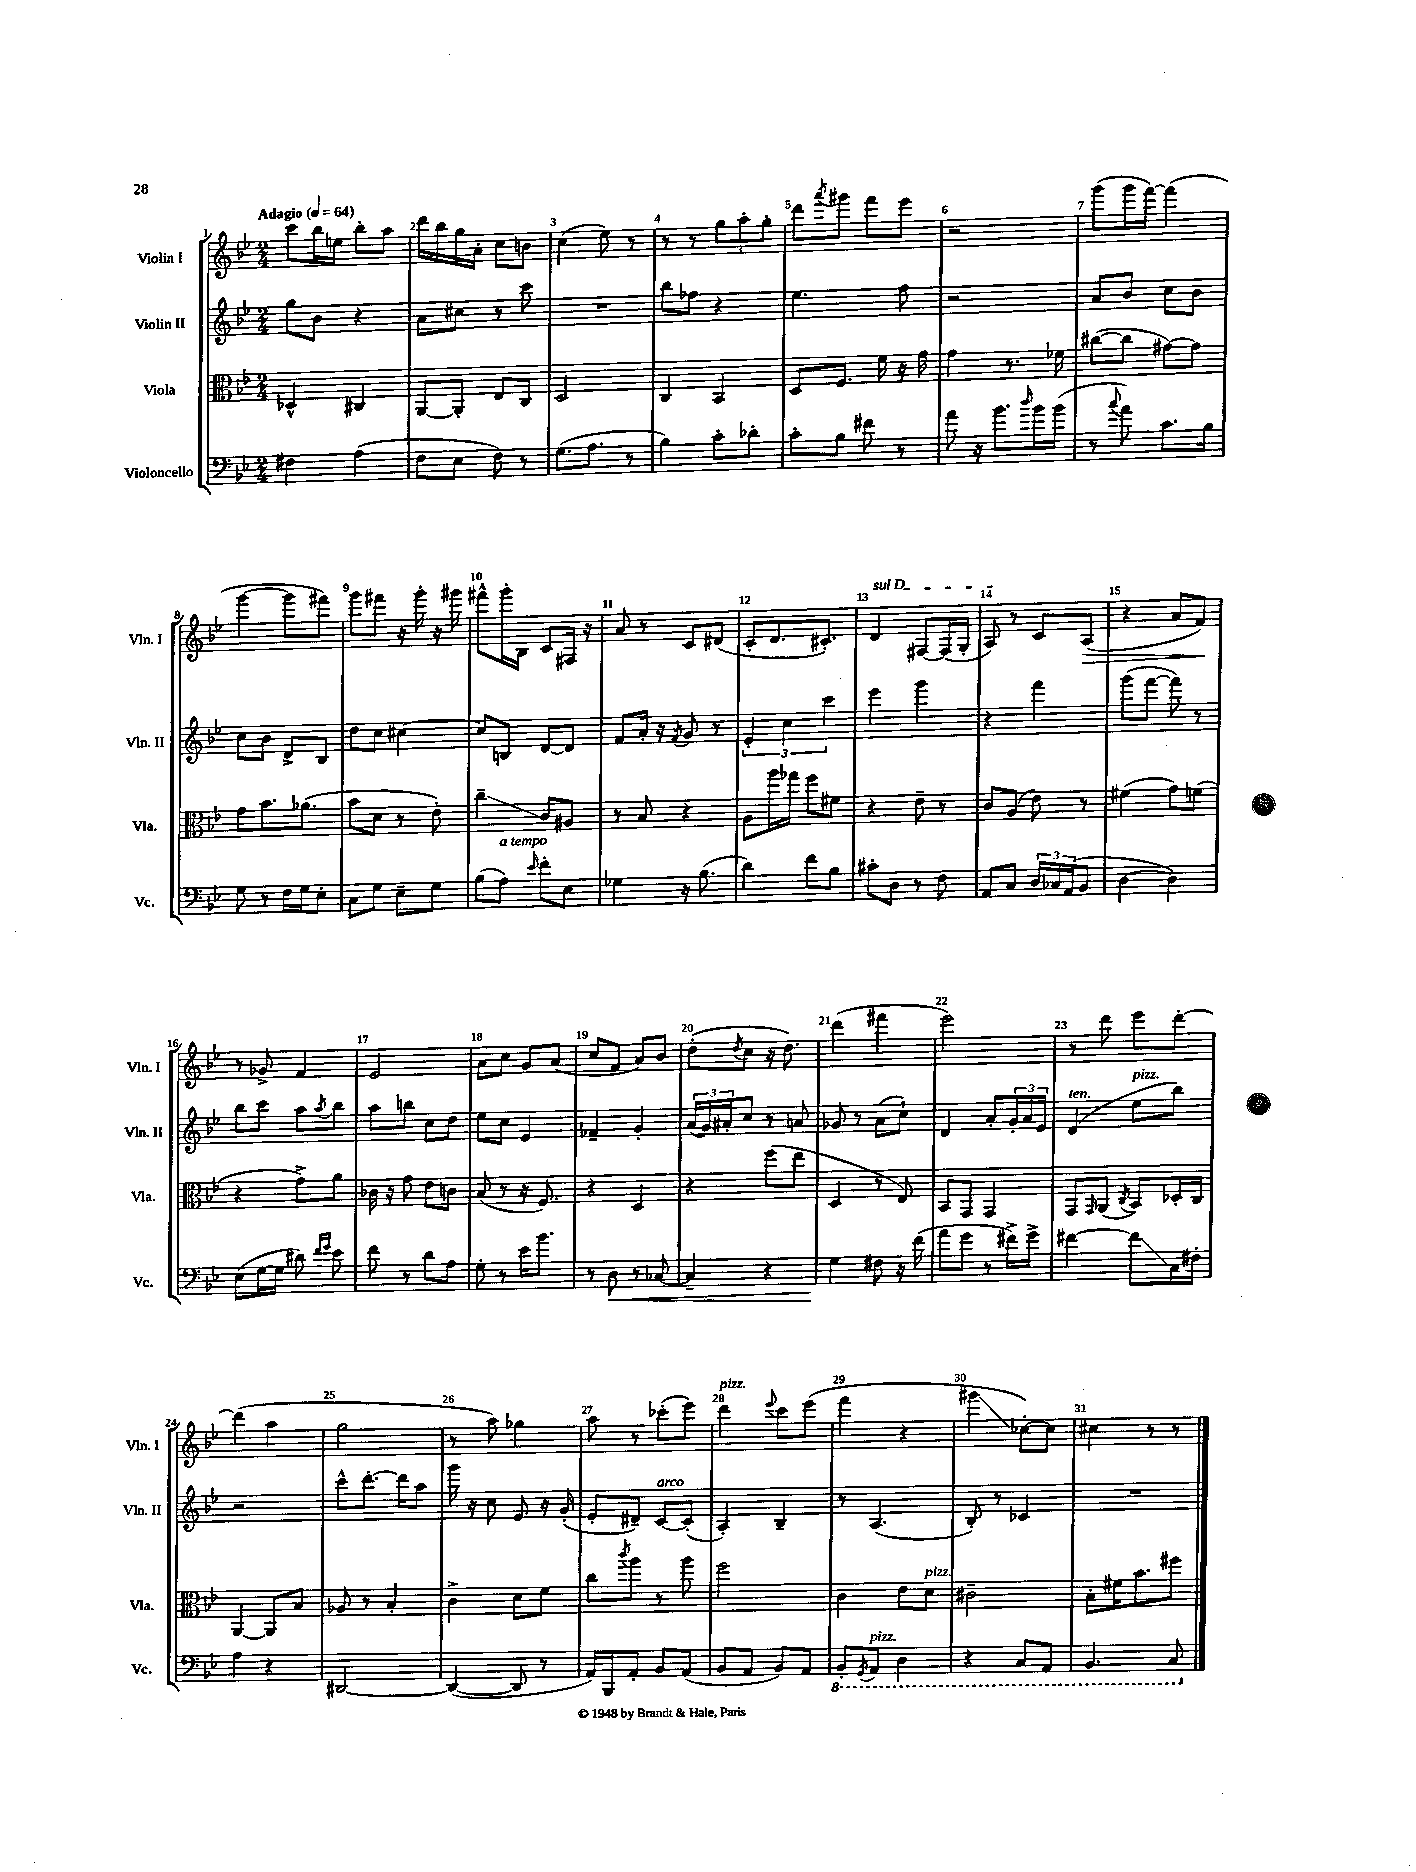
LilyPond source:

<<
\new StaffGroup <<
\new Staff = "s0" \with { instrumentName = "Violin I" shortInstrumentName = "Vln. I" } {
    \clef treble \key bes \major \numericTimeSignature \time 2/4 \tempo "Adagio" 4 = 64
    c'''8 bes''16 e''16 bes''8-. a''8 |
    d'''16 bes''16 g''16 a'16-. c''8 b'8 |
    c''4( ees''8) r8 |
    r8 r8 \tuplet 3/2 { g''8 a''8-. g''8-. } |
    d'''8 \acciaccatura { a'''8 } gis'''8 f'''8 ees'''8 |
    r2 |
    g'''8( g'''16 f'''16~) f'''4( |
    g'''4~ g'''8 fis'''8) |
    g'''8 fis'''8 r16 g'''16-. r16 gis'''16 |
    fis'''8-^ g'''16-. bes16 c'8 fis16 r16 |
    a'8 r8 c'8 dis'8( |
    c'8-. d'8. cis'8.-.) |
    \once \override TextSpanner.bound-details.left.text = \markup { \italic "sul D" } d'4\startTextSpan fis8~ fis16( g16-. |
    a8\stopTextSpan) r8 c'8 a8\>( |
    r4 a'8 f'8\!) |
    r8 ges'8-> f'4 |
    ees'2 |
    a'8 c''8 g'8 a'8( |
    c''8 f'8 a'8) bes'8 |
    d''8-.( \acciaccatura { d''8 } c''8 r16 d''8.) |
    d'''4( fis'''4 |
    ees'''2) |
    r8 d'''8 ees'''8 d'''8~-. |
    d'''4( a''4 |
    g''2 |
    r8 a''8) ges''4 |
    a''8 r8 ces'''8-.( ees'''8) |
    d'''4^\markup { \italic "pizz." } \appoggiatura { ees'''8 } c'''8 ees'''8( |
    f'''4 r4 |
    gis'''4\glissando ces''8~-.) ces''8 |
    cis''4 r8 r8 \bar "|." |
}
\new Staff = "s1" \with { instrumentName = "Violin II" shortInstrumentName = "Vln. II" } {
    \clef treble \key bes \major \numericTimeSignature \time 2/4
    g''8 bes'8 r4 |
    a'8 cis''8 r8 c'''8 |
    R2 |
    bes''8 fes''8 r4 |
    ees''4. f''8 |
    r2 |
    a'8 bes'8 c''8 bes'8 |
    c''8 bes'8 d'8-> bes8 |
    d''8 c''8 cis''4~ |
    cis''8 b8 d'8~ d'8 |
    f'8 a'16-. r16 \acciaccatura { f'8 } g'8 r8 |
    \tuplet 3/2 { ees'4-. c''4 c'''4 } |
    ees'''4 g'''4 |
    r4 f'''4 |
    g'''8( f'''8~ f'''8) r8 |
    bes''8 c'''8 a''8 \acciaccatura { a''8 } bes''8 |
    a''8 b''8 c''8 d''8 |
    ees''8 c''8 ees'4 |
    fes'4-- g'4-. |
    \tuplet 3/2 { a'16( g'16) ais'16-. } c''8 r8 a'8 |
    ges'8 r8 a'8( c''8-!) |
    d'4 a'8-. \tuplet 3/2 { g'16-. a'16 ees'16 } |
    d'4^\markup { \italic "ten." }( ees''8^\markup { \italic "pizz." } bes''8) |
    r2 |
    c'''8-^ d'''8.~-. d'''16 a''8 |
    g'''16 r16 c''8 ees'8 r16 g'16-.( |
    ees'8-. dis'8--) c'8~^\markup { \italic "arco" } c'8-.( |
    a4-.) bes4-- |
    r8 a4.( |
    bes8-.) r8 ces'4 |
    R2 \bar "|." |
}
\new Staff = "s2" \with { instrumentName = "Viola" shortInstrumentName = "Vla." } {
    \clef alto \key bes \major \numericTimeSignature \time 2/4
    des4-^ cis4 |
    a,8~ a,8-. ees8 c8 |
    d2 |
    c4 bes,4 |
    d8 f8. f'16 r16 g'16 |
    g'4 r8. fes'16 |
    cis''8~( cis''8 gis'8~) gis'8 |
    g'8 bes'8. aes'8.( |
    bes'8 d'8 r8 ees'8-.) |
    c''4--\glissando c'8 ais8 |
    r8 bes8 r4 |
    a8 a''16 ges''16 f''8 fis'8 |
    r4 ees'8-- r8 |
    c'8 a8( ees'8) r8 |
    fis'4( g'8) f'8( |
    r4 g'8->) a'8 |
    ces'16 r16 g'8 ees'8 c'8 |
    bes8( r8 r16 f8.) |
    r4 d4 |
    r4 f''8( ees''8 |
    d4 r8 ees8) |
    bes,8 g,8 g,4 |
    g,8 \grace { g,16 } a,8( \acciaccatura { c8 } bes,8) des16-. c16 |
    a,4~ a,8 bes8 |
    aes8 r8 bes4-. |
    c'4-> d'8 f'8 |
    c''8 \acciaccatura { c'''8 } a''8 r8 a''8 |
    f''2 |
    c'4 ees'8 d'8^\markup { \italic "pizz." } |
    cis'2-- |
    bes8-. fis'16 bes'8. fis''8 \bar "|." |
}
\new Staff = "s3" \with { instrumentName = "Violoncello" shortInstrumentName = "Vc." } {
    \clef bass \key bes \major \numericTimeSignature \time 2/4
    fis4 a4( |
    f8 ees8 f8) r8 |
    g8.( a8. r8 |
    bes4) c'8-. des'8-. |
    c'8-. bes8 fis'8 r8 |
    a'8 r16 bes'8. \grace { d''16 } bes'16 bes'16( |
    r8 \appoggiatura { c''8 } a'8) c'8. bes16 |
    g8 r8 f16 g16 ees8-. |
    c8 g8 ees8-- g8 |
    bes8( a8^\markup { \italic "a tempo" }) \grace { ees'16 } f'8-. ees8 |
    ges4 r16 bes8.( |
    d'4) f'8 bes8 |
    cis'8-. d8 r8 f8 |
    a,8 c8 \tuplet 3/2 { d16 ces16 a,16( } bes,8 |
    d4~ d4) |
    ees8( g16~ g16 dis'8) \grace { f'16 g'16 } ees'8 |
    f'8 r8 d'8 a8 |
    g8-. r8 ees'16 bes'8. |
    r8 d8\< r8 ces8~ |
    ces4-- r4 |
    g4\! fis8 r16 f'16( |
    a'8 g'8 r8 fis'16->) g'16-> |
    fis'4~ fis'8\glissando c16 fis16-. |
    a4 r4 |
    dis,2~ |
    dis,4~( dis,8 r8 |
    a,16) bes,,16 a,8-. bes,8 a,8( |
    bes,8 a,8 bes,8) a,8 |
    \ottava #-1 bes,,8-. \acciaccatura { g,,8 } a,,8^\markup { \italic "pizz." } d,4 |
    r4 c,8 a,,8 |
    bes,,4. c,8 \ottava #0 \bar "|." |
}
>>
>>
\layout { \context { \Score \override BarNumber.break-visibility = ##(#f #t #t) barNumberVisibility = #all-bar-numbers-visible } }
